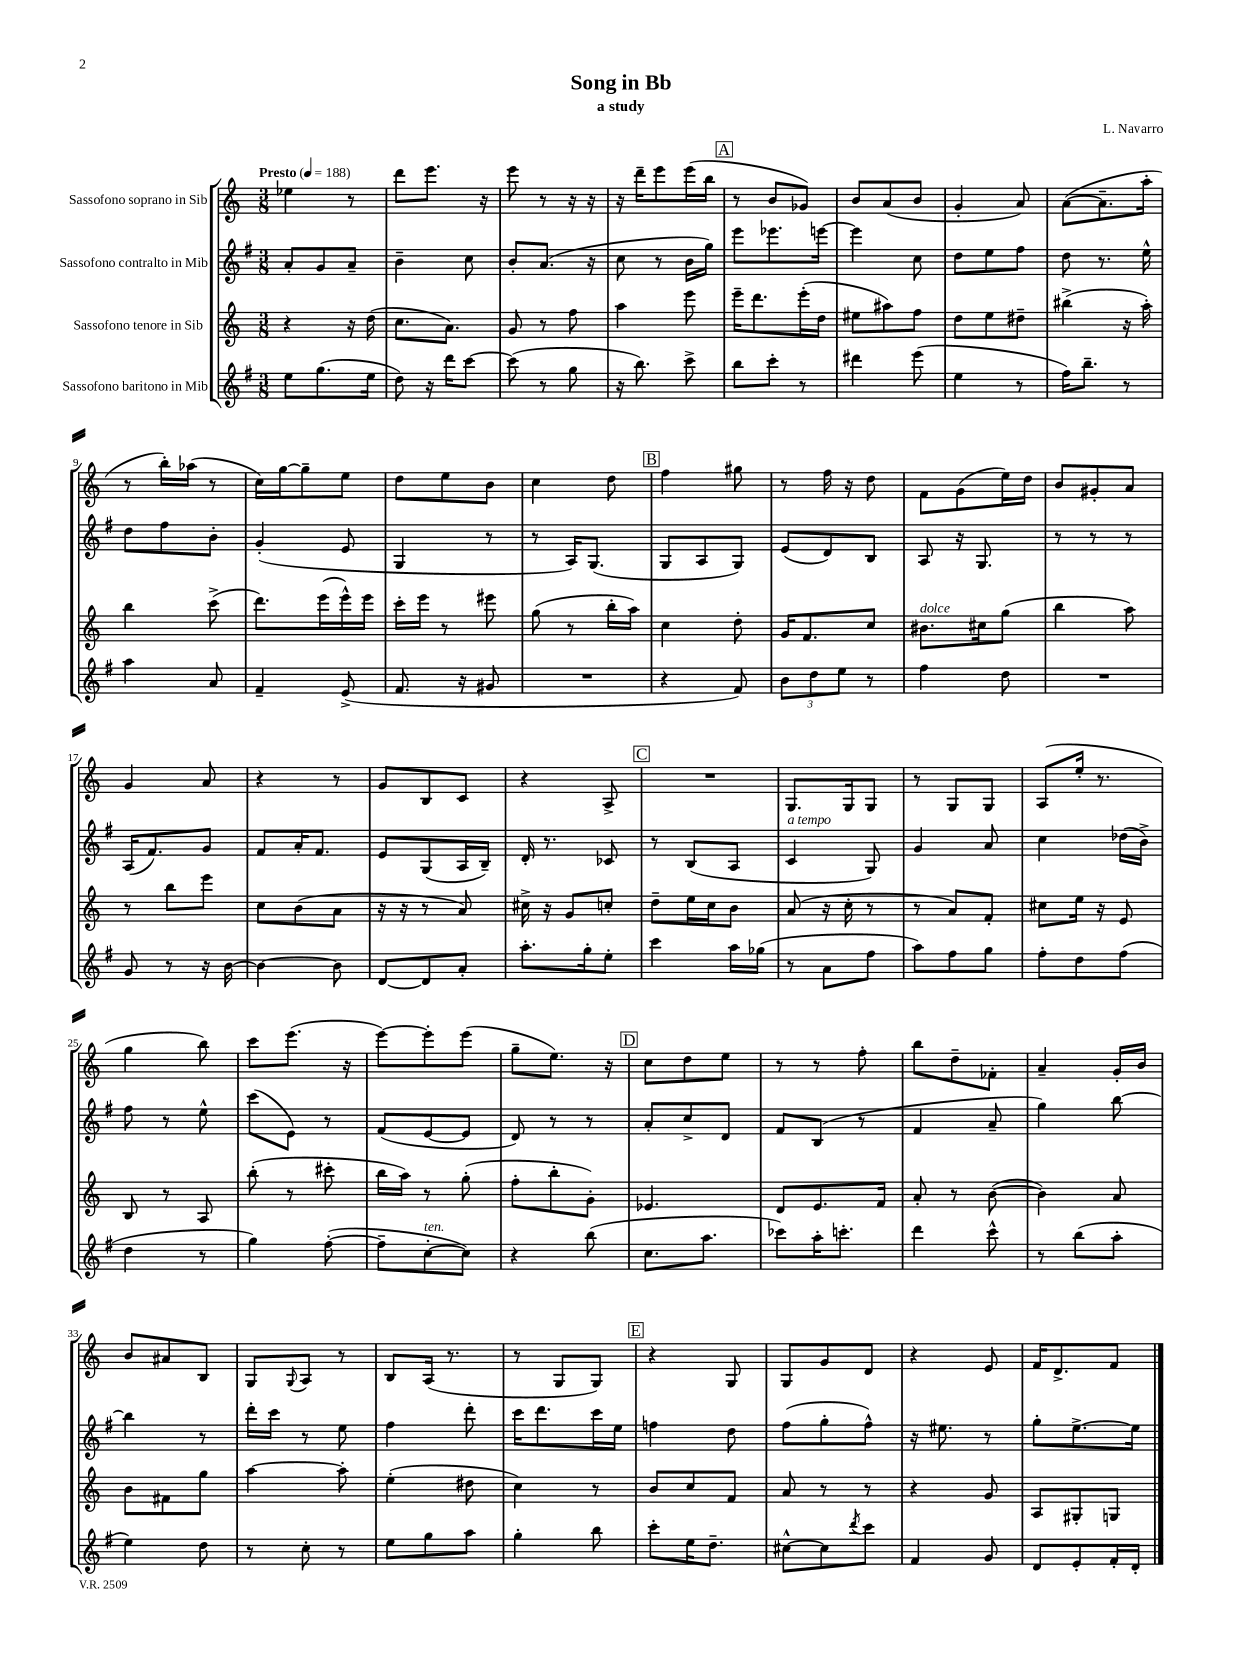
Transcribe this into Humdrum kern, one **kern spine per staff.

**kern	**kern	**kern	**kern
*part4	*part3	*part2	*part1
*staff4	*staff3	*staff2	*staff1
*I"Sassofono baritono in Mib	*I"Sassofono tenore in Sib	*I"Sassofono contralto in Mib	*I"Sassofono soprano in Sib
*clefG2	*clefG2	*clefG2	*clefG2
*k[f#]	*k[]	*k[f#]	*k[]
*M3/8	*M3/8	*M3/8	*M3/8
*MM188	*MM188	*MM188	*MM188
=1	=1	=1	=1
!	!	!	!LO:TX:a:B:t=Presto
8ee\L	4r	8a'/L	4ee-X\
(8.gg\	.	8g/	.
.	16r	8a~/J	8r
16ee\Jk	(16dd\	.	.
=2	=2	=2	=2
8dd\)	8.cc\L	4b~\	8ddd\L
16r	.	.	8.eee\J
16ddd\KL	8.a\J)	.	.
[8ccc\J	.	8cc\	.
.	.	.	16r
=3	=3	=3	=3
(8ccc\]	8g/	8b'/L	8eee\
8r	8r	(8.a/J	8r
8gg\	8ff\	.	16r
.	.	16r	16r
=4	=4	=4	=4
16r	4aa\	8cc\	16r
8.bb\)	.	.	16ddd~\KL
.	.	8r	8eee\
8ccc^\	8eee\	16b\LL	(16eee\L
.	.	16gg\JJ)	16bb\JJ
!!LO:REH:place=s1:t=A
=5	=5	=5	=5
8bb\L	16eee~\KL	8eee\L	8r
.	8.ddd\	.	.
8ccc'\J	.	8.eee-X\	8b/L
8r	(16eee'\L	.	8g-X/J)
.	16dd\JJ	[16eeen\Jk	.
=6	=6	=6	=6
4ddd#X\	8ee#X\L	4eee\]	8b/L
.	8aa#X\)	.	(8a/
(8eee\	8ff\J	8cc\	8b/J
=7	=7	=7	=7
4ee\	8dd\L	8dd\L	4g'/
.	8ee\	8ee\	.
8r	8dd#X~\J	8ff#\J	8a/)
=8	=8	=8	=8
16ff#\KL)	(4bb#X^\	8dd\	([8a\L
8.bb~\J	.	.	.
.	.	8.r	8.a~\]
8r	16r	.	.
.	16aa'\)	16ee^^\	16aa'\Jk
!!LO:LB:g=z
=9	=9	=9	=9
4aa\	4bb\	8dd\L	8r
.	.	8ff#\	16bb'\LL)
.	.	.	(16aa-X\JJ
8a/	(8ccc^\	8b'\J	8r
=10	=10	=10	=10
4f#~/	8.ddd\L)	(4g'/	16cc\LL)
.	.	.	[16gg\J
.	.	.	8gg~\]
.	(16eee\L	.	.
(8e^/	16eee^^\)	8e/	8ee\J
.	16eee\JJ	.	.
=11	=11	=11	=11
8.f#/	16ccc'\LL	4G/	8dd\L
.	16eee\JJ	.	.
.	8r	.	8ee\
16r	.	.	.
8g#X/	8eee#X\	8r	8b\J
=12	=12	=12	=12
4.r	(8gg\	8r	4cc\
.	8r	16A/KL)	.
.	.	(8.G/J	.
.	16bb'\LL	.	8dd\
.	16aa\JJ)	.	.
!!LO:REH:place=s1:t=B
=13	=13	=13	=13
4r	4cc\	8G/L	4ff\
.	.	8A/	.
8f#/)	8dd'\	8G/J)	8gg#X\
=14	=14	=14	=14
12b\L	16g/KL	(8e/L	8r
.	8.f/	.	.
12dd\	.	.	.
.	.	8d/)	16ff\
12ee\J	.	.	.
.	.	.	16r
8r	8cc/J	8B/J	8dd\
=15	=15	=15	=15
!	!LO:TX:a:i:t=dolce	!	!
4ff#\	8.b#X\L	8A/	8f\L
.	.	16r	(8g\
.	16cc#X\k	8.G/	.
8dd\	(8gg\J	.	16ee\L)
.	.	.	16dd\JJ
=16	=16	=16	=16
4.r	4bb\	8r	8b/L
.	.	8r	8g#X'/
.	8aa\)	8r	8a/J
!!LO:LB:g=z
=17	=17	=17	=17
8g/	8r	(16A/KL	4g/
.	.	8.f#/)	.
8r	8bb\L	.	.
16r	8eee\J	8g/J	8a/
[16b\	.	.	.
=18	=18	=18	=18
4b\_	8cc\L	8f#/L	4r
.	(8b\	16a'/K	.
.	.	8.f#/J	.
8b\]	8a\J	.	8r
=19	=19	=19	=19
[8d/L	16r	8e/L	8g/L
.	16r	.	.
8d/]	8r	(8G/	8B/
8a'/J	8a/)	16A/L	8c/J
.	.	16B~/JJ)	.
=20	=20	=20	=20
8.aa'\L	16cc#X^\	16d'/	4r
.	16r	8.r	.
.	8g/L	.	.
16gg'\k	.	.	.
8ee'\J	8ccn'/J	8c-X/	8A^/
!!LO:REH:place=s1:t=C
=21	=21	=21	=21
4ccc\	8dd~\L	8r	4.r
.	16ee\L	(8B/L	.
.	16cc\J	.	.
16aa\LL	8b\J	8A/J	.
(16gg-X\JJ	.	.	.
=22	=22	=22	=22
!	!	!LO:TX:a:i:t=a tempo	!
8r	(8a/	4c/	8.G/L
8a\L	16r	.	.
.	16cc'\	.	16G/k
8ff#\J	8r	8G/)	8G/J
=23	=23	=23	=23
8aa\L)	8r	4g/	8r
8ff#\	8a/L)	.	8G/L
8gg\J	8f'/J	8a/	8G/J
=24	=24	=24	=24
8ff#'\L	8cc#X\L	4cc\	(8A/L
8dd\	16ee\Jk	.	16ee'/Jk
.	16r	.	8.r
(8ff#\J	8e/	(16dd-X\LL	.
.	.	16b^\JJ)	.
!!LO:LB:g=z
=25	=25	=25	=25
4dd\	8B/	8ff#\	4gg\
.	8r	8r	.
8r	8A/	8ee^^\	8bb\)
=26	=26	=26	=26
4gg\)	(8bb'\	(8ccc\L	8ccc\L
.	8r	8e\J)	(8.eee\J
([8ff#'\	8ccc#X'\	8r	.
.	.	.	16r
=27	=27	=27	=27
8ff#~\L]	16bb\LL	(8f#/L	[8eee\L)
.	16aa\JJ)	.	.
!LO:TX:a:i:t=ten.	!	!	!
[8cc'\	8r	[8e/	8eee'\]
8cc\J])	(8gg'\	8e/J]	(8eee\J
=28	=28	=28	=28
4r	8ff'\L	8d/)	8gg~\L
.	8bb'\	8r	8.ee\J)
(8bb\	8g'\J)	8r	.
.	.	.	16r
!!LO:REH:place=s1:t=D
=29	=29	=29	=29
8.cc\L	4.e-X/	8a'/L	8cc\L
.	.	8cc^/	8dd\
8.aa\J	.	.	.
.	.	8d/J	8ee\J
=30	=30	=30	=30
8ccc-X\L)	8d/L	8f#/L	8r
16aa'\K	8.e/	(8B/J	8r
8.cccn'\J	.	.	.
.	.	8r	8ff'\
.	16f/Jk	.	.
=31	=31	=31	=31
4ddd\	8a'/	4f#/	8bb\L
.	8r	.	8dd~\
8ccc^^\	([8b\	8a~/	8f-X'\J
=32	=32	=32	=32
8r	4b\])	4gg\)	4a~/
(8bb\L	.	.	.
8aa'\J	8a/	[8bb\	16g'/LL
.	.	.	16b/JJ
!!LO:LB:g=z
=33	=33	=33	=33
4ee\)	8b\L	4bb\]	8b/L
.	8f#X\	.	8a#X/
8dd\	8gg\J	8r	8B/J
=34	=34	=34	=34
8r	[4aa\	16ddd'\LL	8G/L
.	.	16ccc\JJ	.
.	.	.	8qqG/
8cc'\	.	8r	8A/J
8r	8aa'\]	8ee\	8r
=35	=35	=35	=35
8ee\L	(4ee'\	4ff#\	8B/L
8gg\	.	.	(16A/Jk
.	.	.	8.r
8aa\J	8dd#X\	8ddd'\	.
=36	=36	=36	=36
4gg'\	4cc\)	16ccc\KL	8r
.	.	8.ddd\	.
.	.	.	8G/L
8bb\	8r	16ccc\L	8G/J)
.	.	16ee\JJ	.
!!LO:REH:place=s1:t=E
=37	=37	=37	=37
8ccc'\L	8b/L	4ffn\	4r
16ee\K	8cc/	.	.
8.dd~\J	.	.	.
.	8f/J	8dd\	8G/
=38	=38	=38	=38
[8cc#X^^\L	8a/	(8ff#\L	8G/L
8cc#\]	8r	8gg'\	8g/
8qddd/	.	.	.
8ccc\J	8r	8ff#^^\J)	8d/J
=39	=39	=39	=39
4f#/	4r	16r	4r
.	.	8.ee#X\	.
8g/	8g/	8r	8e/
=40	=40	=40	=40
8d/L	8A/L	8gg'\L	16f/KL
.	.	.	8.d^/
8e'/	8G#X'/	[8.ee^\	.
16f#'/L	8Gn/J	.	8f/J
16d'/JJ	.	16ee\Jk]	.
==	==	==	==
*-	*-	*-	*-
